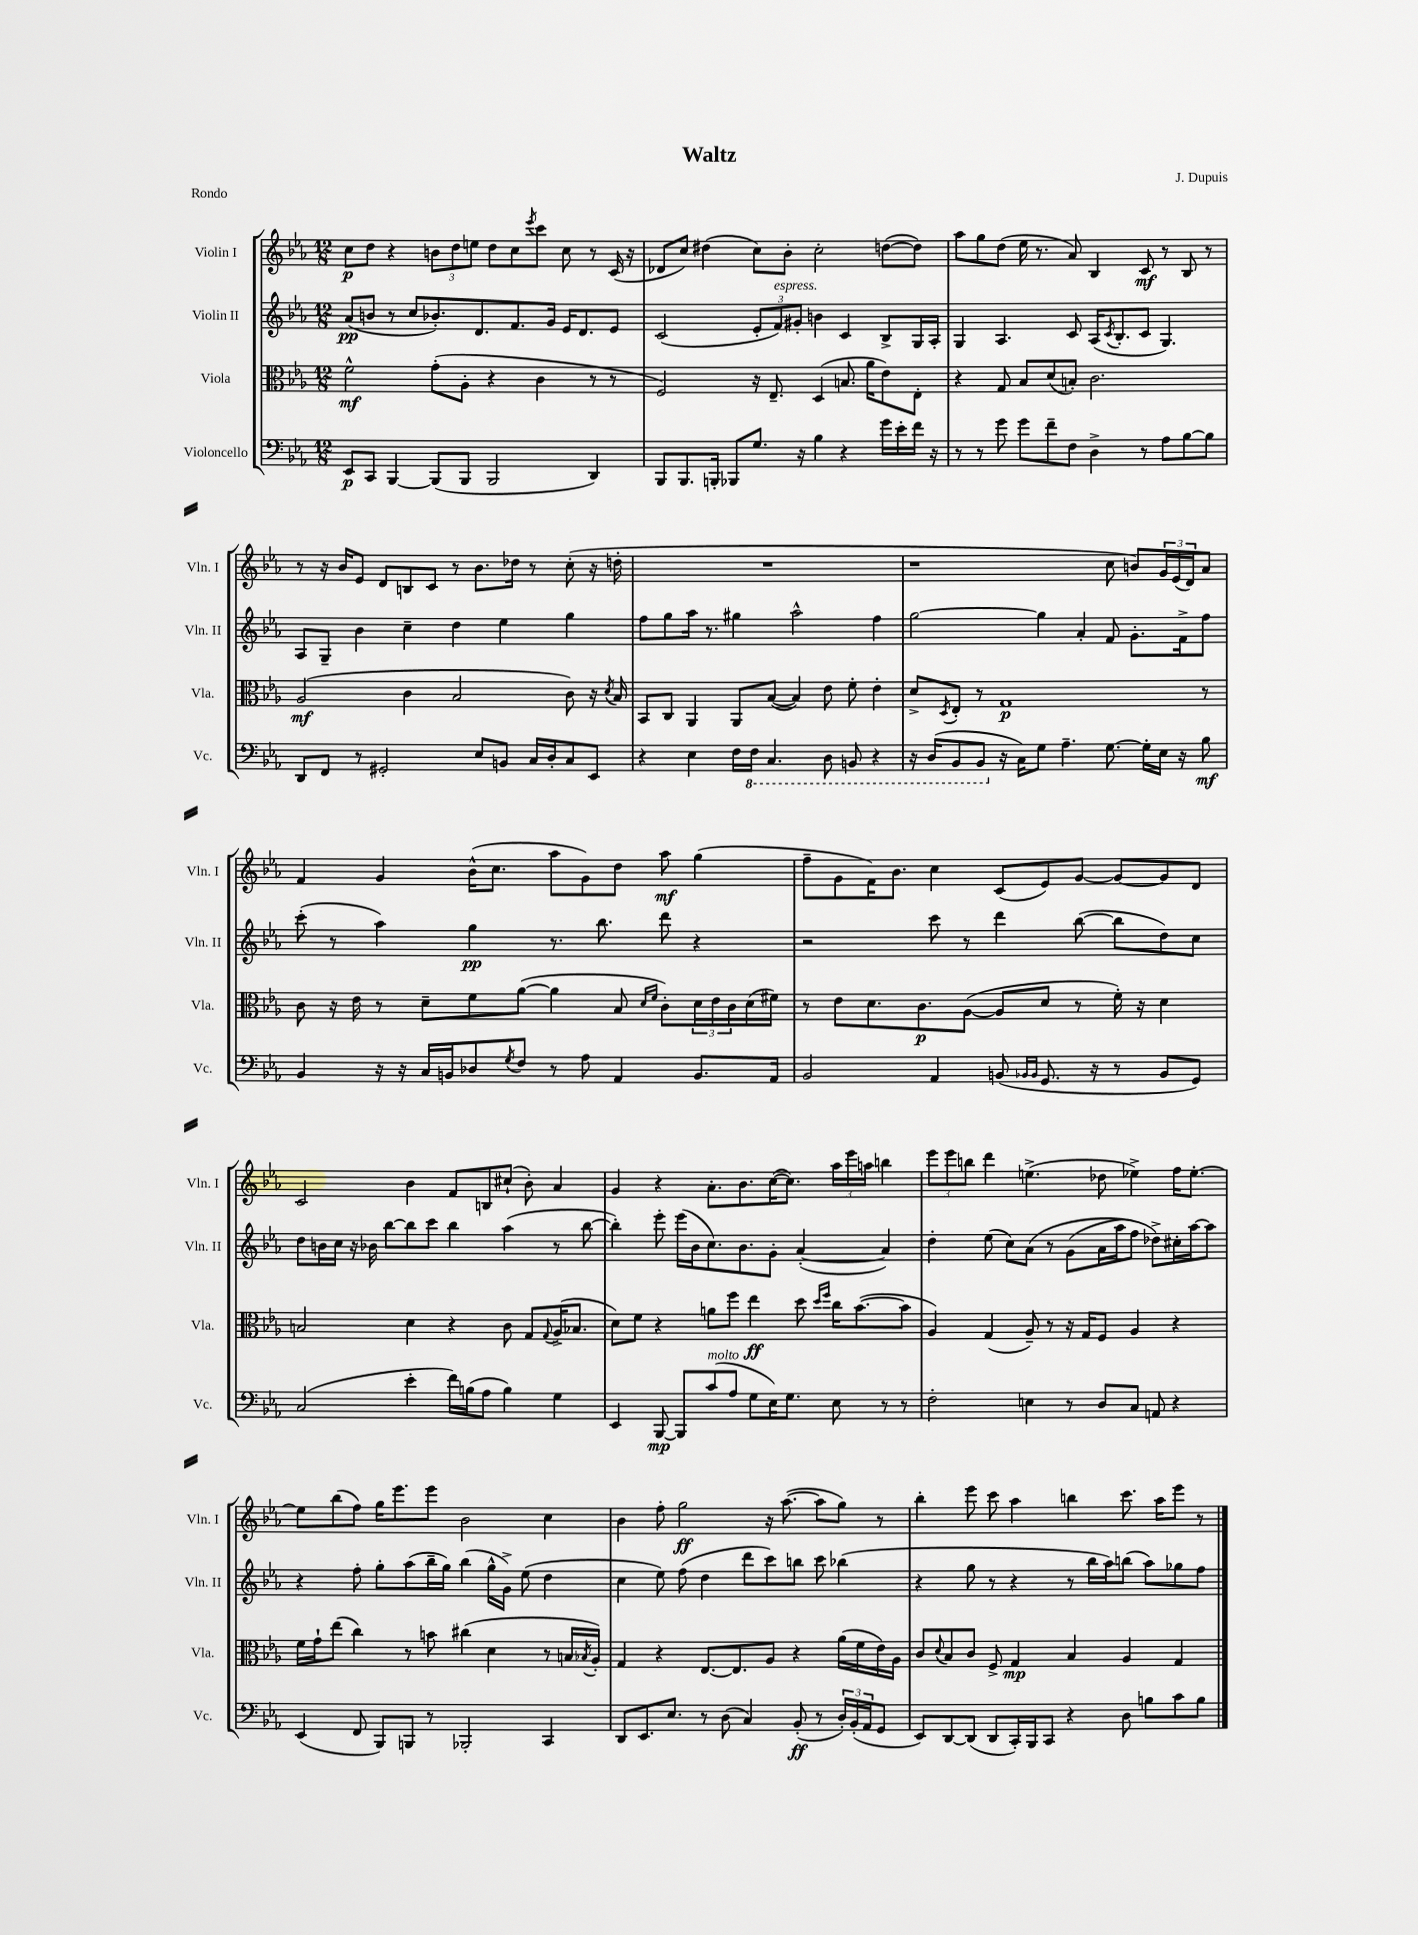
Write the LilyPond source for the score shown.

\header { title = "Waltz" composer = "J. Dupuis" piece = "Rondo" }
<<
\new StaffGroup <<
\new Staff = "s0" \with { instrumentName = "Violin I" shortInstrumentName = "Vln. I" } {
    \clef treble \key ees \major \numericTimeSignature \time 12/8
    c''8\p d''8 r4 \tuplet 3/2 { b'8 d''8 e''8 } d''8 c''8 \acciaccatura { ees'''8 } c'''8 c''8 r8 c'16( r16 |
    des'8 c''8) dis''4( c''8) bes'8-. c''2-. d''8~( d''8) |
    aes''8 g''8 d''8( ees''16 r8. aes'8) bes4 c'8\mf r8 bes8 r8 |
    r8 r16 bes'16 ees'8 d'8 b8 c'8 r8 bes'8. des''16 r8 c''8-.( r16 d''16-. |
    R1. |
    r1 c''8 b'8) \tuplet 3/2 { g'16 ees'16( d'16) } aes'8 |
    f'4 g'4 bes'16-^( c''8. aes''8 g'8) d''8 aes''8\mf g''4( |
    f''8-- g'8 f'16) bes'8. c''4 c'8( ees'8) g'8~ g'8~ g'8 d'8 |
    c'2 bes'4 f'8 b8 cis''8-!( bes'8-.) aes'4 |
    g'4 r4 aes'8.-. bes'8. c''16~( c''8.) \tuplet 3/2 { aes''16 ees'''16 a''16 } b''4 |
    \tuplet 3/2 { ees'''8 ees'''8 b''8 } d'''4 e''4.->( des''8 ees''4->) f''16 ees''8.~-. |
    ees''8 bes''8( f''8) g''16 ees'''8. ees'''8 bes'2 c''4 |
    bes'4 f''8-. g''2\ff r16 aes''8.~( aes''8 g''8) r8 |
    bes''4-. ees'''8 c'''8 aes''4 b''4 c'''8. aes''16 ees'''8 r8 \bar "|." |
}
\new Staff = "s1" \with { instrumentName = "Violin II" shortInstrumentName = "Vln. II" } {
    \clef treble \key ees \major \numericTimeSignature \time 12/8
    aes'8\pp( b'8 r8 c''8 bes'8.-.) d'8. f'8. g'16 ees'16 d'8. ees'8 |
    c'2( \tuplet 3/2 { ees'8-. f'8^\markup { \italic "espress." }) gis'8-. } b'4 c'4 bes8-> g16 aes16-. |
    g4 aes4. c'8 aes16( \acciaccatura { c'8 } bes8.-. c'8 g4.) |
    aes8 g8-- bes'4 c''4-- d''4 ees''4 g''4 |
    f''8 g''8 aes''16 r8. gis''4 aes''2-^ f''4 |
    g''2~ g''4 aes'4-. f'8 g'8.-. f'16-> f''8 |
    c'''8-.( r8 aes''4) g''4\pp r8. bes''8. d'''8 r4 |
    r2 c'''8 r8 d'''4 bes''8~( bes''8 d''8) c''8 |
    d''8 b'16 c''16 r16 bes'16 bes''8~ bes''8 c'''8 bes''4 aes''4( r8 bes''8~ |
    bes''4-.) ees'''8-. ees'''16( bes'16 c''8.) bes'8. g'8-. aes'4~-.( aes'4) |
    d''4-. ees''8( c''8) aes'8\( r8 g'8( aes'16 aes''16 f''8) des''8->\) cis''16-. aes''16~ aes''8 |
    r4 f''8-. g''8-. aes''8( bes''16-- g''16) bes''4( g''16-^ g'16->) ees''8( d''4 |
    c''4 ees''8) f''8( d''4 d'''8 c'''8) b''8 c'''8 bes''4( |
    r4 g''8 r8 r4 r8 bes''16 aes''16) b''8( aes''8) ges''8 f''8 \bar "|." |
}
\new Staff = "s2" \with { instrumentName = "Viola" shortInstrumentName = "Vla." } {
    \clef alto \key ees \major \numericTimeSignature \time 12/8
    f'2-^\mf g'8-.( aes8-. r4 c'4 r8 r8 |
    f2) r16 ees8.-- d4( b8. aes'16 ees'8) ees8-. |
    r4 g8 bes8 d'8( b8-.) c'2. |
    aes2\mf( c'4 bes2 c'8) r16 \acciaccatura { d'8 } bes16 |
    bes,8 c8 aes,4 aes,8 bes8~( bes4) ees'8 f'8-. ees'4-. |
    d'8-> \acciaccatura { d8 } ees8-. r8 g1\p r8 |
    c'8 r16 ees'16 r8 d'8-- f'8 aes'8~( aes'4 bes8 \grace { d'16 f'16 } c'8-.) \tuplet 3/2 { d'16 ees'16 c'16 } d'16( fis'16) |
    r8 ees'8 d'8. c'8.\p aes8~( aes8 d'8 r8 f'16-.) r16 d'4 |
    b2 d'4 r4 c'8 g8 \appoggiatura { g8 } aes16->( bes8. |
    d'8) f'8 r4 a'8 f''8 ees''4\ff d''8 \grace { d''16 f''16 } c''16 bes'8.~( bes'8 |
    aes4) g4( aes8--) r8 r16 g16 f8 aes4 r4 |
    f'16 g'16-! ees''8( c''4) r8 b'8 cis''4( d'4 r8 b16 \acciaccatura { bes8 } aes16-.) |
    g4 r4 ees8.~ ees8. aes8 r4 aes'16( f'16 ees'16) aes16 |
    c'8 \appoggiatura { d'8 } bes8 c'8 f8-> g4\mp bes4 aes4 g4 \bar "|." |
}
\new Staff = "s3" \with { instrumentName = "Violoncello" shortInstrumentName = "Vc." } {
    \clef bass \key ees \major \numericTimeSignature \time 12/8
    ees,8\p c,8 bes,,4~ bes,,8( bes,,8 bes,,2 d,4) |
    bes,,8 bes,,8. b,,16-. bes,,8 g8. r16 bes4 r4 g'16 ees'16-. f'16 r16 |
    r8 r8 g'8 g'8 f'8-- f8 d4-> r8 aes8 bes8~ bes8 |
    d,8 f,8 r8 gis,2-. ees8 b,8 c16 d16-. c8 ees,8 |
    r4 ees4 f16 \ottava #-1 f,16 c,4. d,8 b,,8 r4 |
    r16 d,16( bes,,8 bes,,8 \ottava #0 r16 c16) g8 aes4.-- g8.~ g16-. ees16 r16 bes8\mf |
    bes,4 r16 r16 c16 b,16 des8 \acciaccatura { g8 } f8 r8 aes8 aes,4 b,8. aes,16 |
    bes,2 aes,4 b,8( \grace { bes,16 bes,16 } g,8. r16 r8 bes,8 g,8) |
    c2( ees'4-. f'16) b16( aes8 b4) g4 |
    ees,4 bes,,8~\mp bes,,8 c'8^\markup { \italic "molto" }( aes8 g8 ees16) g8. ees8 r8 r8 |
    f2-. e4 r8 d8 c8 a,8 r4 |
    ees,4( f,8 bes,,8) b,,8 r8 bes,,2-. c,4 |
    d,8 ees,8. ees8. r8 d8( c4) bes,8-.\ff( r8 \tuplet 3/2 { d16-.) bes,16-.( aes,16 } g,8 |
    ees,8) d,8~ d,8( d,8 c,16-.) bes,,16 c,8 r4 d8 b8 c'8 b8 \bar "|." |
}
>>
>>
\layout { \context { \Score \remove "Bar_number_engraver" } }
